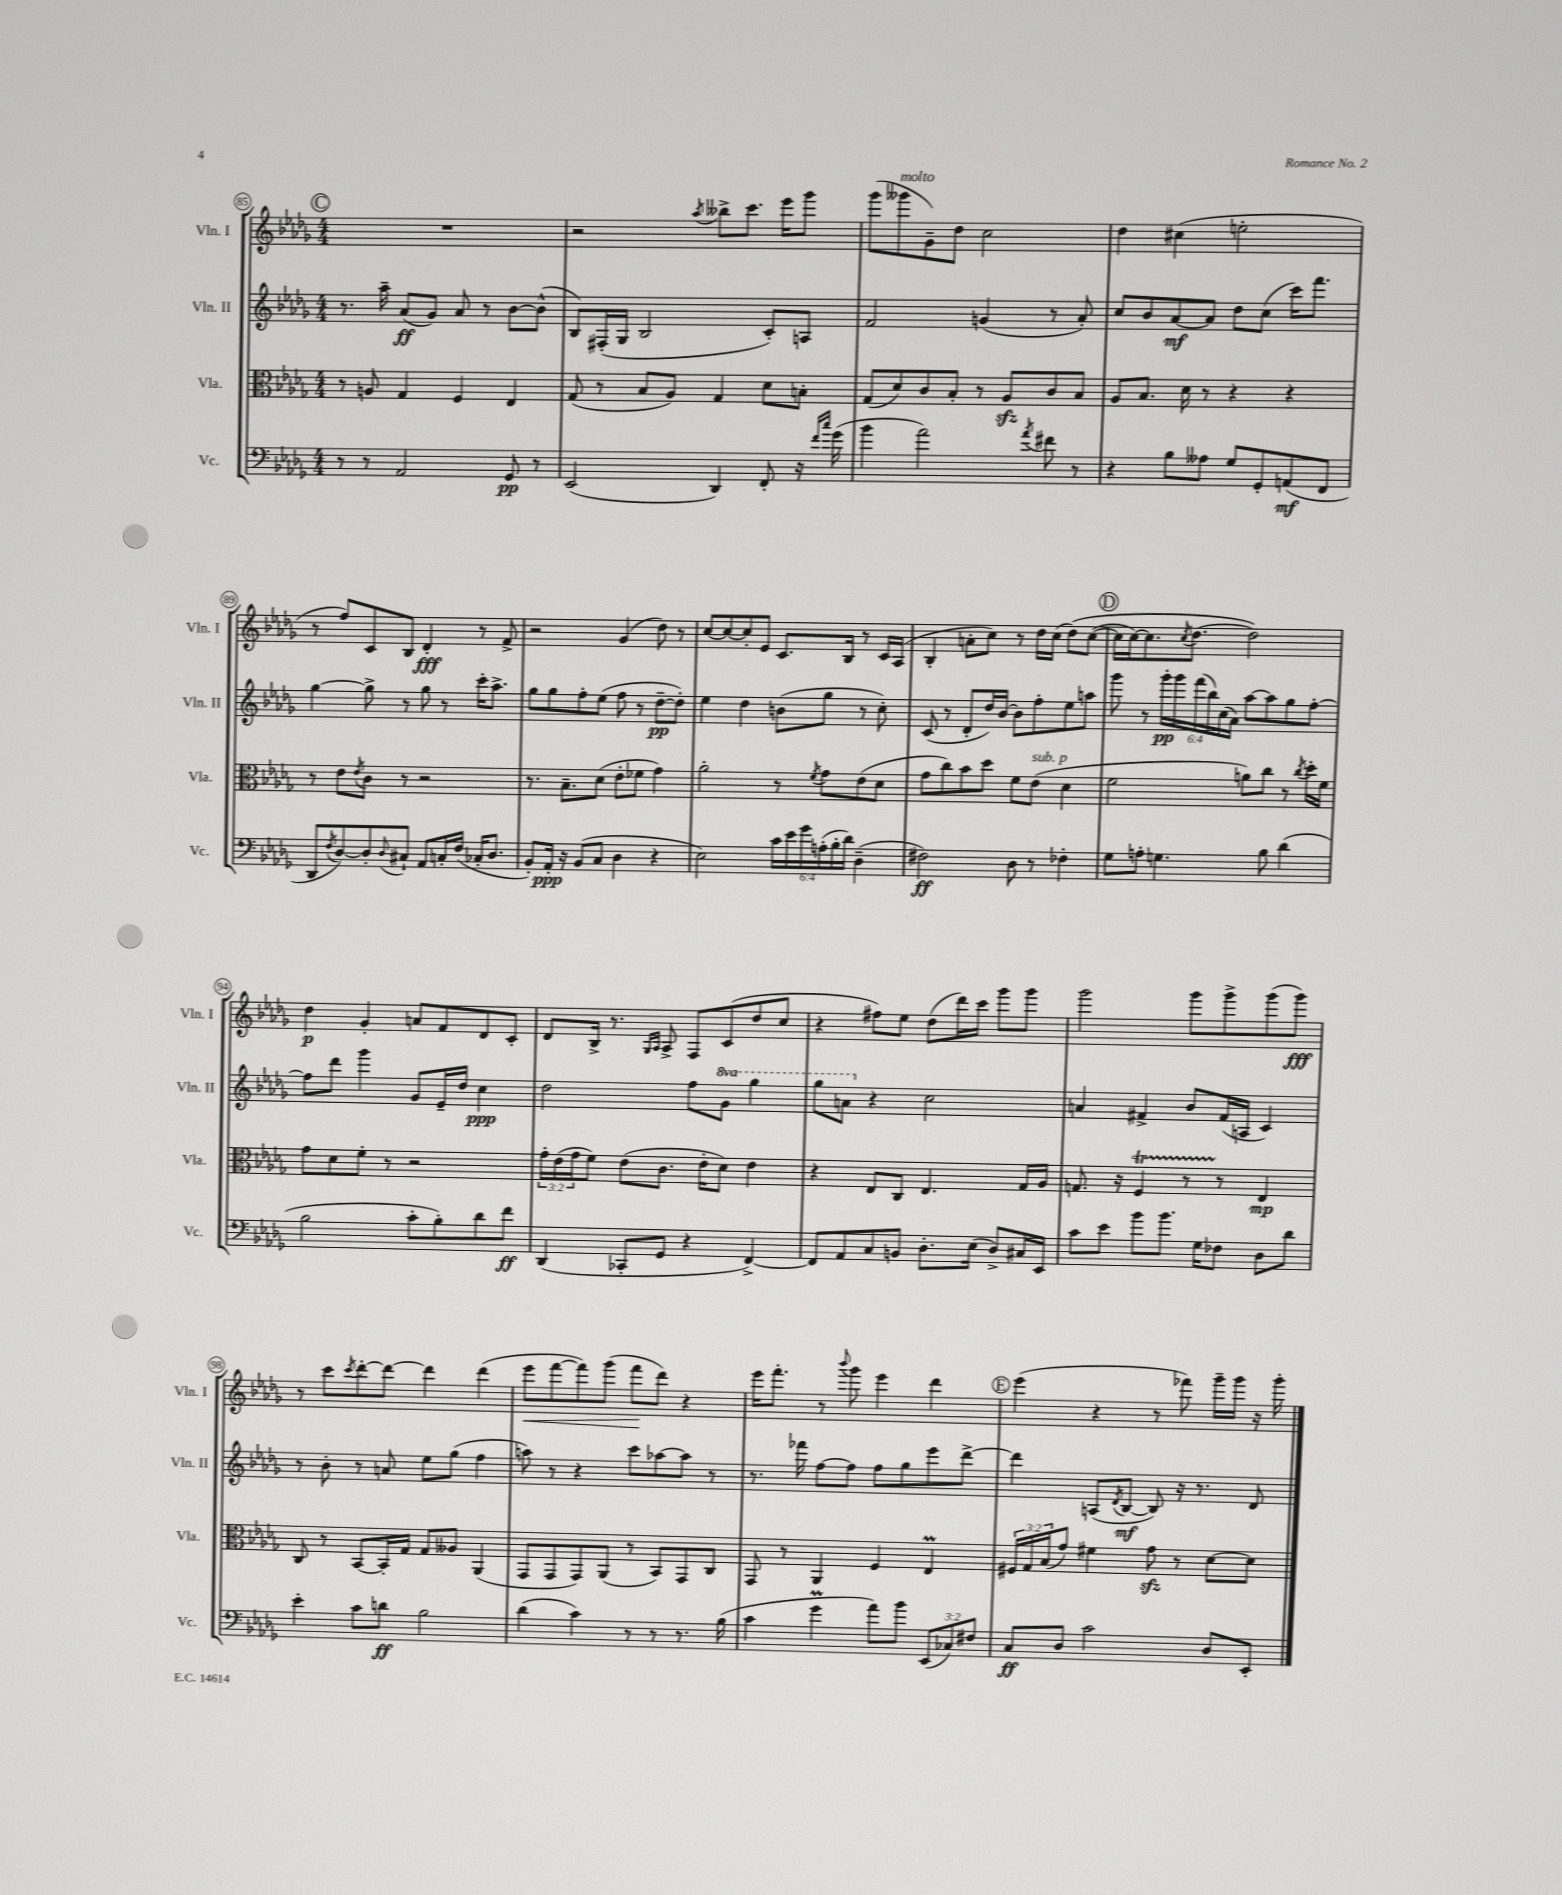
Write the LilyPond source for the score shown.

<<
\new StaffGroup <<
\new Staff = "s0" \with { instrumentName = "Vln. I" shortInstrumentName = "Vln. I" } {
    \clef treble \key des \major \numericTimeSignature \time 4/4
    \mark \markup { \circle "C" } R1 |
    r2 \acciaccatura { aes''8 } beses''8-> c'''8. ees'''16 ges'''8 |
    ges'''8( geses'''8^\markup { \italic "molto" } ges'8--) des''8 c''2 |
    des''4 cis''4( e''2-. |
    r8 f''8) c'8 bes8 des'4-.\fff r8 f'8-> |
    r2 ges'4( des''8) r8 |
    c''8~ c''8~ c''8-. ees'8 c'8. bes16 r8 c'16 aes16( |
    bes4-. a'8-. c''8) r8 des''16 c''16( des''8)\( c''8~( |
    \mark \markup { \circle "D" } c''16 c''16~) c''8. \acciaccatura { c''8 } des''8.~ des''2\) |
    des''4\p ges'4-. a'8 f'8 des'8 c'8-. |
    des'8 bes16-> r8. \grace { ges16 aes16 } aes8-> f8 c'8( des''8 c''8 |
    r4 fis''8) ees''8 des''8( des'''16) c'''16 ges'''8 ges'''8 |
    ges'''2 ges'''8 ges'''8-> ges'''8( ges'''8\fff) |
    r8 c'''8 \acciaccatura { c'''8 } des'''8~-. des'''8~ des'''4 des'''4( |
    ees'''8\< f'''8~ f'''8) ges'''8( f'''8\! des'''8) r4 |
    ees'''16 f'''8.-. r8 \appoggiatura { bes'''8 } ges'''8 ees'''4 des'''4 |
    \mark \markup { \circle "E" } ees'''4( r4 r8 fes'''8) ges'''16-- ges'''16 r16 ges'''16-. \bar "|." |
}
\new Staff = "s1" \with { instrumentName = "Vln. II" shortInstrumentName = "Vln. II" } {
    \clef treble \key des \major \numericTimeSignature \time 4/4 \override Staff.TupletNumber.text = #tuplet-number::calc-fraction-text \set Staff.ottavationMarkups = #ottavation-simple-ordinals
    \mark \markup { \circle "C" } r8. aes''16-- aes'8\ff( ges'8) aes'8 r8 bes'8~ bes'8-^( |
    bes8) fis16-.( ges16 bes2 c'8-.) a8 |
    f'2 g'4( r8 aes'8-.) |
    c''8 bes'8 aes'8~\mf aes'8 des''8 c''8( c'''16) f'''8. |
    ges''4~ ges''8-> r8 ges''8 r8 c'''16-. aes''8.-> |
    ges''8 ges''8 f''8-. ees''8( f''8 r8 des''8~--\pp des''8-.) |
    ees''4 des''4 b'8( ges''8 r8 c''8-.) |
    c'8( r8 des'8-. des''16) bes'16~ bes'8 f''8-. ees''8 a''8 |
    \mark \markup { \circle "D" } ges'''8 r8 \tuplet 6/4 { ges'''16-.\pp ges'''16 f'''16( bes''16) c''16( aes'16) } aes''8~ aes''8 ges''8 f''8~-. |
    f''8 des'''8 ges'''4 ges'8 ees'16-- des''16 c''4\ppp |
    des''2 f''8 \ottava #1 ges''8 ges'''4 |
    ges'''8 a''8 \ottava #0 r4 c''2 |
    a'4 fis'4-> bes'8 fis'16( a16 c'4) |
    r8 bes'8-. r8 a'8 ees''8 ges''8( f''4 |
    a''8) r8 r4 c'''8 aes''8~ aes''8 r8 |
    r8. fes'''16 f''8~ f''8 f''8 ges''8 ees'''8 des'''8~-> |
    \mark \markup { \circle "E" } des'''4 a8( \acciaccatura { des'8 } bes8~\mf bes8) r16 r8. des'8 \bar "|." |
}
\new Staff = "s2" \with { instrumentName = "Vla." shortInstrumentName = "Vla." } {
    \clef alto \key des \major \numericTimeSignature \time 4/4 \override Staff.TupletNumber.text = #tuplet-number::calc-fraction-text
    \mark \markup { \circle "C" } r8 a8 ges4 f4 ees4 |
    ges8( r8 bes8 aes8) ges4 des'8 b8-. |
    ges8( des'8) c'8 bes8-. r8 aes8\sfz c'8 bes8 |
    aes8 bes8. des'16 r8 r4 r4 |
    r8 ees'8 \acciaccatura { ees'8 } c'8 r8 r2 |
    r8. bes8.-- des'8( ees'8-. fes'8 ges'4) |
    aes'2-. r8 \acciaccatura { f'8 } ges'8 ees'8( des'8 |
    ges'8 c''8) bes'8 des''8 f'8 ees'8^\markup { \italic "sub. p" }( des'4 |
    \mark \markup { \circle "D" } f'2 a'8) c''8 r8 \acciaccatura { c''8 } des''16-. f'16 |
    ges'8 des'8 f'8-. r8 r2 |
    \tuplet 3/2 { ges'16-. ees'16( ges'16 } f'8) ees'8( c'8. ees'16-. des'8) ees'4 |
    r4 ees8 c8 ees4. ges16 aes16 |
    g8. r16 f4\startTrillSpan r8 r8\stopTrillSpan ees4\mp |
    c8 r8 bes,8~ bes,16-. ges16 ges8 aeses8 aes,4( |
    ges,8 ges,8 ges,8) aes,8( r8 bes,8) ges,8 c8 |
    ges,8 r8 aes,4 f4 ees4\prall |
    \mark \markup { \circle "E" } \tuplet 3/2 { fis16 ges16 bes16( } ges'8) fis'4 ges'8\sfz r8 des'8~ des'8 \bar "|." |
}
\new Staff = "s3" \with { instrumentName = "Vc." shortInstrumentName = "Vc." } {
    \clef bass \key des \major \numericTimeSignature \time 4/4 \override Staff.TupletNumber.text = #tuplet-number::calc-fraction-text
    \mark \markup { \circle "C" } r8 r8 aes,2 ges,8\pp r8 |
    ees,2( des,4) f,8-. r16 \grace { f'16 c''16 } ges'16( |
    bes'4 aes'2) \acciaccatura { aes'8 } fis'8 r8 |
    r4 bes8 aeses8 ges8 ges,8-. a,8\mf( f,8 |
    des,8 \acciaccatura { f8 } des8~) des8-. \appoggiatura { des8 } cis8-! aes,8 c16-. f16( ces16-. des8. |
    bes,8-.) aes,16-.\ppp r16 bes,8( c8 des4 r4 |
    ees2) \tuplet 6/4 { c'16 ees'16 ges'16 a16-.( bes16-. des'16) } des4--( |
    fis2\ff) des8 r8 fes4-. |
    \mark \markup { \circle "D" } ges8 a8-. g4. bes8 des'4( |
    bes2 c'8-. bes8-.) des'8 f'8\ff |
    des,4( ces,8-. ges,8 r4 f,4~->) |
    f,8 aes,8 c8 b,8 des8.-. ees16( des8->) cis16 ees,16 |
    c'8 ees'8 bes'8 bes'8. ges16 fes8 des8 des'8 |
    ees'4-. c'8 d'8\ff bes2 |
    des'4( c'4) r8 r8 r8. bes16( |
    c'4 ges'4\prall aes'8) bes'8 \tuplet 3/2 { ees,8( ces8) fis8 } |
    \mark \markup { \circle "E" } c8\ff des8 c'2 des8 ees,8-. \bar "|." |
}
>>
>>
\layout { \context { \Score currentBarNumber = #85 \override BarNumber.stencil = #(make-stencil-circler 0.1 0.3 ly:text-interface::print) } }
